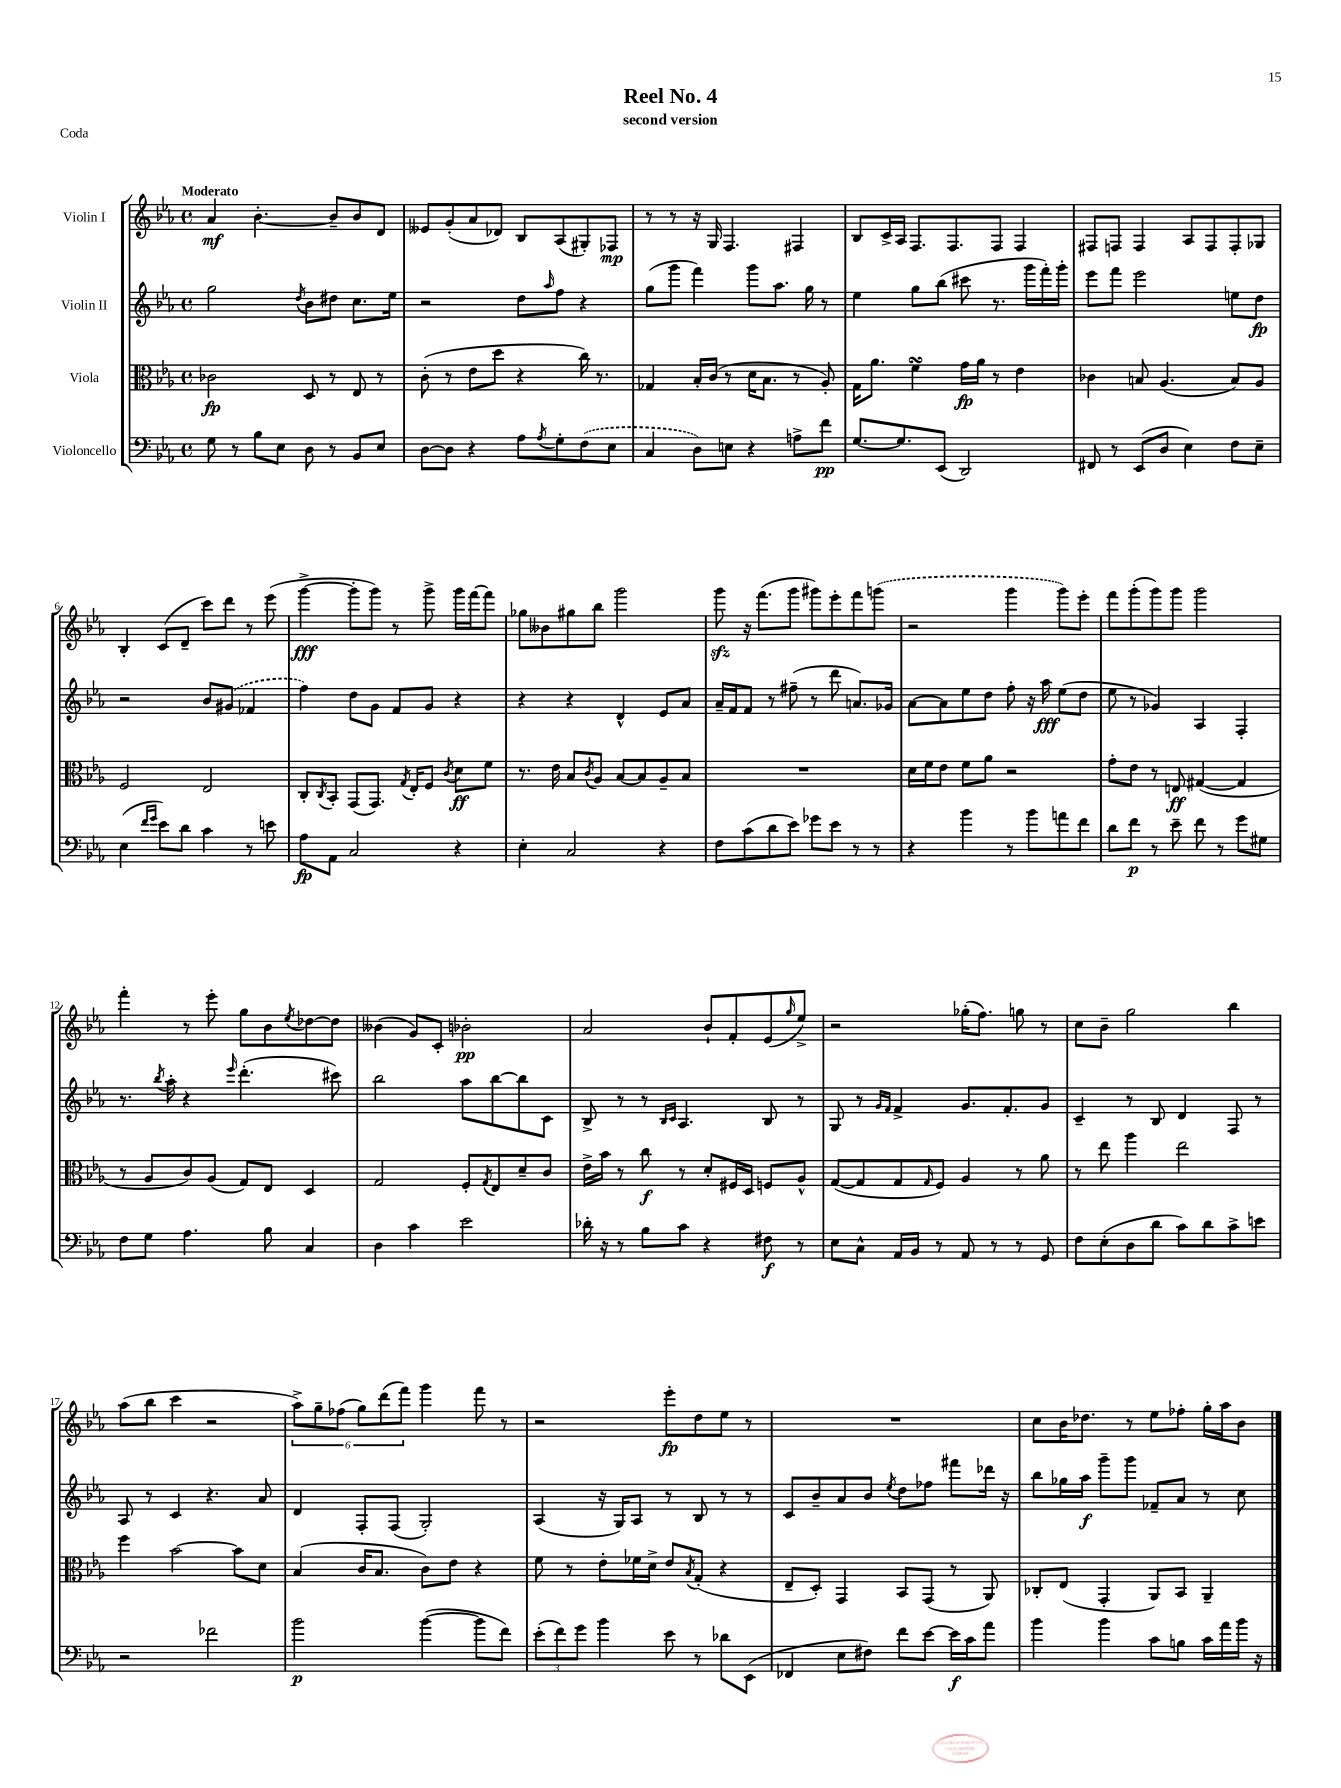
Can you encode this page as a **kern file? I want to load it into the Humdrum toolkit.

**kern	**kern	**kern	**kern
*staff4	*staff3	*staff2	*staff1
*clefF4	*clefC3	*clefG2	*clefG2
*k[b-e-a-]	*k[b-e-a-]	*k[b-e-a-]	*k[b-e-a-]
*M4/4	*M4/4	*M4/4	*M4/4
*met(c)	*met(c)	*met(c)	*met(c)
8G\	2c-\	2gg\	4a-/
8r	.	.	.
8B-\L	.	.	[4.b-'\
8E-\J	.	.	.
.	.	8qdd/	.
8D\	8D/	8b-\L	.
8r	8r	8dd#\J	8b-~/]L
8BB-/L	8E-/	8.cc\L	8b-/
8E-/J	8r	.	8d/J
.	.	16ee-\Jk	.
=	=	=	=
[8D\L	(8c'\	2r	8e--/L
8D\]J	8r	.	(8g'/
4r	8e-\L	.	8a-/
.	8dd\J	.	8d-/J)
8A-\L	4r	8dd\L	8B-/L
8qA-/	.	16qqaa-/	.
8G'\	.	8ff\J	(8A-/
(8F\	16cc\)	4r	8G#'/)
.	8.r	.	.
8E-\J	.	.	8F-/J
=	=	=	=
4C/	4G-/	(8gg\L	8r
.	.	8ggg\J	8r
8D\L)	16B-'/LL	4fff\)	16r
.	(16c/JJ	.	16G/
8E\J	8r	.	4.F/
4r	16d\LK	8ggg\L	.
.	8.B-\J	.	.
.	.	8.aa-\J	.
8A^\L	8r	.	4F#/
.	.	16gg\	.
8f\J	8A-'/)	8r	.
=	=	=	=
[8.G/L	16G\LK	4ee-\	8B-/L
.	8.a-\J	.	.
.	.	.	16c^/L
8.G/]	.	.	16A-/JJ
.	4f\	8gg\L	8.F/L
(8EE-/J	.	(8bb-\J	.
.	.	.	8.F/
2DD/)	16g\LL	8ccc#\	.
.	16a-\JJ	.	.
.	8r	8.r	8F/J
.	4e-\	.	4F/
.	.	16ggg\LL	.
.	.	16fff'\)	.
.	.	16ggg'\JJ	.
=	=	=	=
8FF#/	4c-\	8eee-\L	8F#/L
8r	.	8fff\J	8F/J
(8EE-/L	8B/	2eee-\	4F/
8D/J	(4.A-/	.	.
4E-\)	.	.	8A-/L
.	.	.	8F/
8F\L	8B/L)	8ee\L	8F'/
8E-~\J	8A-/J	8dd\J	8G-/J
=	=	=	=
(4E-\	2F/	2r	4B-'/
16qqf/LL	.	.	.
16qqg/JJ	.	.	.
8e-\L)	.	.	(8c/L
8d\J	.	.	8d~/J
4c\	2E-/	8b-/L	8ccc\L)
.	.	(8g#/J	8ddd\J
8r	.	4f-/	8r
8e\	.	.	(8eee-\
=	=	=	=
8A-\L	8C'/L	4ff\)	[4ggg^\
.	8qC/	.	.
8AA-\J	8BB-'/J	.	.
2C/	(8GG/L	8dd\L	8ggg'\]L
.	8.GG/J)	8g\J	8ggg\J)
.	.	8f/L	8r
.	8qG/	.	.
.	16E-'/LK	.	.
.	8F/J	8g/J	8ggg^\
.	8qc/	.	.
4r	8d\L	4r	16ggg\LL
.	.	.	[16fff\J
.	8f\J	.	8fff\]J
=	=	=	=
4E-'\	8.r	4r	8gg-\L
.	.	.	8b--\
.	16e-\	.	.
2C/	8B-/L	4r	8gg#\
.	8qc/	.	.
.	8A-/J	.	8bb-\J
.	[8B-/L	4d^^/	2ggg\
.	8B-/]	.	.
4r	8A-~/	8e-/L	.
.	8B-/J	8a-/J	.
=	=	=	=
8F\L	1r	16a-~/LL	8ggg\
.	.	16f/J	.
(8c\	.	8f/J	16r
.	.	.	(8.fff\L
8d\	.	8r	.
8e-\J)	.	(8ff#~\	8ggg\J
8g-\L	.	8r	8ggg#\L)
8e-\J	.	8ddd\	8eee-'\
8r	.	8.a/L)	8fff\
8r	.	.	(8ggg\J
.	.	16g-/Jk	.
=	=	=	=
4r	16d\LL	[8a-\L	2r
.	16f\J	.	.
.	8e-\J	8a-\]	.
4b-\	8f\L	8ee-\	.
.	8a-\J	8dd\J	.
8r	2r	8ff'\	4ggg\
8b-\L	.	16r	.
.	.	16aa-\	.
8a\	.	(8ee-\L	8ggg\L)
8f\J	.	8dd\J	8eee-'\J
=	=	=	=
8d\L	8g'\L	8ee-\	8fff\L
8f\J	8e-\J	8r	(8ggg'\
8r	8r	4g-/)	8ggg\)
8e-~\	8E/	.	8ggg\J
8f\	([4G#/	4A-/	2ggg\
8r	.	.	.
8g\L	4G#/]	4F'/	.
8G#\J	.	.	.
=	=	=	=
8F\L	8r	8.r	4fff'\
8G\J	8A-/L	.	.
.	.	8qbb-/	.
.	.	16aa-'\	.
4.A-\	8c/)	4r	8r
.	(8A-/J	.	8eee-'\
.	.	16qqeee-/	.
.	8G/L)	(4.ddd'\	8gg\L
8B-\	8E-/J	.	8b-\
.	.	.	8qee-/
4C/	4D/	.	[8dd-\
.	.	8ccc#\)	8dd-\]J
=	=	=	=
4D\	2G/	2bb-\	(4b--\
4c\	.	.	8g/L)
.	.	.	8c'/J
2e-\	8F'/L	8aa-\L	2b-'\
.	8qG/	.	.
.	8E-/	[8bb-\	.
.	8d~/	8bb-\]	.
.	8c/J	8c\J	.
=	=	=	=
16d-'\	16e-^\LL	8B-^/	2a-/
16r	16b-\JJ	.	.
8r	8r	8r	.
8B-\L	8cc\	8r	.
.	.	16qqB-/LL	.
.	.	16qqc/JJ	.
8c\J	8r	4.A-/	.
4r	8d'/L	.	8b-`/L
.	16F#/L	.	8f'/
.	16D/JJ	.	.
8F#\	8F/L	8B-/	(8e-/
.	.	.	16qqgg/
8r	8A-^^/J	8r	8ee-^/J)
=	=	=	=
8E-\L	([8G/L	8G/	2r
8C^^\J	8G/]	8r	.
.	.	16qqg/LL	.
.	.	16qqf/JJ	.
16AA-/LL	8G/	4f^/	.
16BB-/JJ	.	.	.
.	16qqG/	.	.
8r	8F/J)	.	.
8AA-/	4A-/	8.g/L	(16gg-'\LK
.	.	.	8.ff\J)
8r	.	.	.
.	.	8.f'/	.
8r	8r	.	8gg\
8GG/	8a-\	8g/J	8r
=	=	=	=
8F\L	8r	4c~/	8cc\L
(8E-'\	8ee-\	.	8b-~\J
8D\	4aa-\	8r	2gg\
8d\J	.	8B-/	.
8c\L)	2ee-\	4d/	.
8d\	.	.	.
8c^\	.	8F/	4bb-\
8e\J	.	8r	.
=	=	=	=
2r	4ff\	8A-/	(8aa-\L
.	.	8r	8bb-\J
.	[2b-\	4c/	4ccc\
2f-\	.	4.r	2r
.	8b-\]L	.	.
.	8d\J	8a-/	.
=	=	=	=
2b-\	(4B-/	4d/	12aa-^\L)
.	.	.	12gg~\
.	.	.	(12ff-\J
.	16c/LK	8F'/L	12gg\L)
.	8.B-/J	.	.
.	.	.	(12ddd\
.	.	(8F/J	.
.	.	.	12fff\J)
([4b-\	8c\L)	2G'/)	4ggg\
.	8e-\J	.	.
8b-\]L	4r	.	8fff\
8f\J)	.	.	8r
=	=	=	=
(12e-'\L	8f\	(4A-/	2r
12f\)	.	.	.
.	8r	.	.
12g\J	.	.	.
4b-\	8e-'\L	16r	.
.	.	16G/LK)	.
.	16f-\L	8A-/J	.
.	16d^\JJ	.	.
8e-\	8e-/L	8r	8eee-'\L
.	8qB-/	.	.
8r	(8G'/J	8B-/	8dd\
8d-\L	4r	8r	8ee-\J
(8EE-\J	.	8r	8r
=	=	=	=
4FF-/	8E-~/L	8c/L	1r
.	8D'/J)	8b-~/	.
8E-\L	4GG/	8a-/	.
8F#\J)	.	8b-/J	.
.	.	8qee-/	.
8f\L	8BB-/L	8dd\L	.
[8e-\J	(8GG/J	8ff-\J	.
16e-\]LL	8r	8fff#\L	.
16c\J	.	.	.
8a-\J	8AA-/)	16ddd-\Jk	.
.	.	16r	.
=	=	=	=
4b-\	8C-'/L	8bb-\L	8cc\L
.	(8E-/J	16gg-\L	16b-\K
.	.	16aa-\JJ	8.dd-\J
4b-\	4GG'/	8ggg~\L	.
.	.	8ggg\J	8r
8c\L	8AA-/L)	8f-~/L	8ee-\L
8B\J	8BB-/J	8a-/J	8ff-'\J
16c\LL	4AA-~/	8r	16gg'\LL
16a-\	.	.	16aa-\J
16b-\JJ	.	8cc\	8b-\J
16r	.	.	.
==	==	==	==
*-	*-	*-	*-
